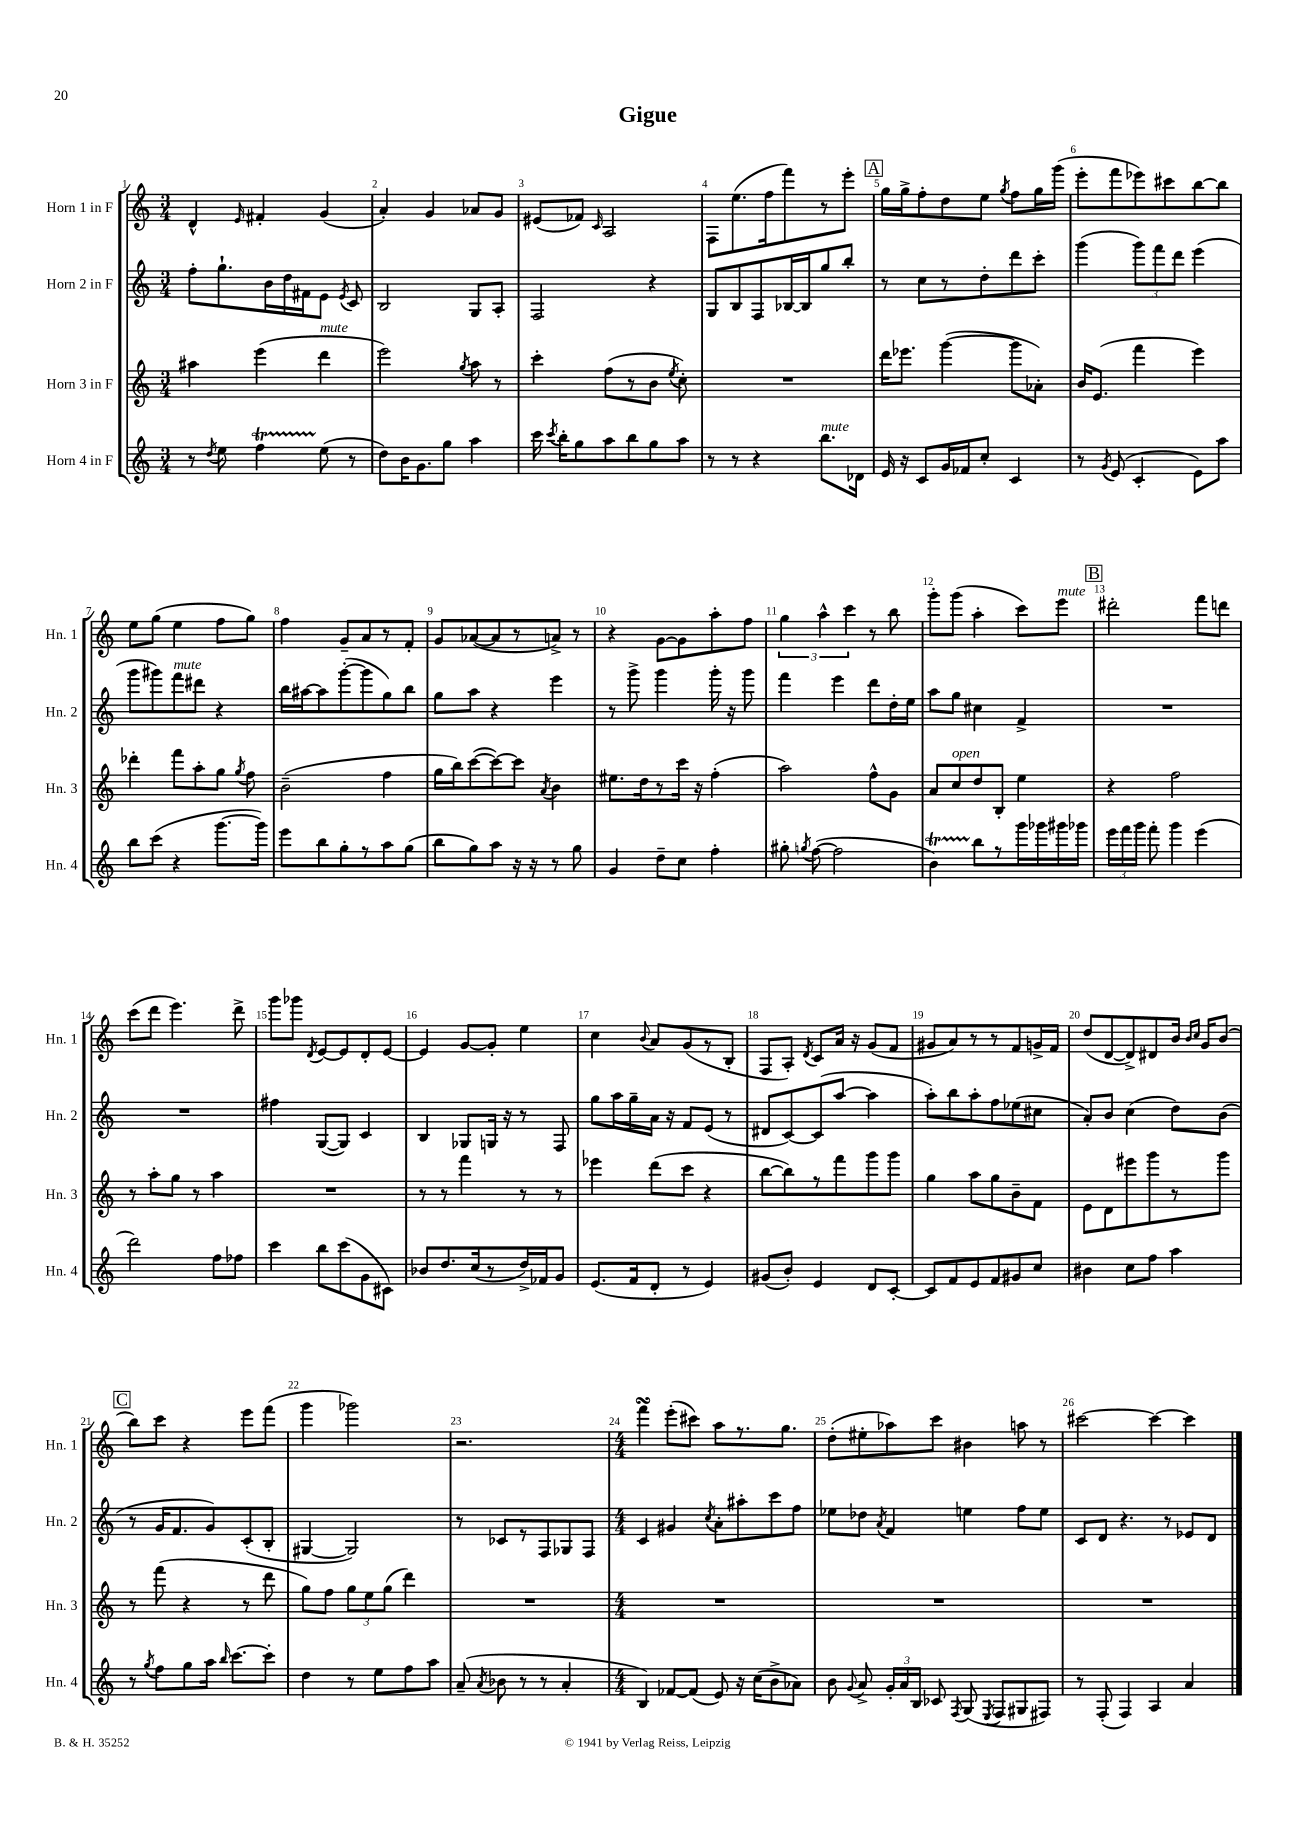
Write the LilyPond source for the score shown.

\header { title = "Gigue" }
<<
\new StaffGroup <<
\new Staff = "s0" \with { instrumentName = "Horn 1 in F" shortInstrumentName = "Hn. 1" } {
    \clef treble \key c \major \numericTimeSignature \time 3/4
    \autoBeamOff d'4-^ \grace { e'16 } fis'4-. g'4( |
    a'4-.) g'4 aes'8[ g'8] |
    eis'8[( fes'8]) \grace { c'16 } a2 |
    f8[ e''8.( f''16 f'''8) r8 e'''8]-. |
    \mark \markup { \box "A" } g''16[ g''16-> f''8-. d''8 e''8] \acciaccatura { g''8 } f''8[ g''16 g'''16]( |
    e'''8[-. f'''8 ees'''8) cis'''8 b''8~ b''8] |
    e''8[ g''8]( e''4 f''8[ g''8]) |
    f''4 g'8[-- a'8 r8 f'8]-. |
    g'8[ aes'8~( aes'8 r8 a'8]->) r8 |
    r4 g'8[~ g'8 a''8-. f''8] |
    \tuplet 3/2 { g''4 a''4-^ c'''4 } r8 b''8 |
    g'''8[-. g'''8]( a''4-. c'''8[) e'''8]^\markup { \italic "mute" } |
    \mark \markup { \box "B" } dis'''2-. f'''8[ d'''8] |
    c'''8[( d'''8] e'''4.) d'''8-> |
    g'''8[ ges'''8] \acciaccatura { d'8 } e'8[~ e'8 d'8-. e'8]~ |
    e'4 g'8[~ g'8]-. e''4 |
    c''4 \appoggiatura { b'8 } a'8[ g'8( r8 b8]-. |
    f8[ a8]-.) \acciaccatura { d'8 } c'8[ a'16] r16 g'8[( f'8] |
    gis'8[ a'8) r8 r8 f'8 g'16-> f'16] |
    d''8[( d'8~ d'8->) dis'8 b'16] \grace { b'16[ c''16] } g'16[ b'8]( |
    \mark \markup { \box "C" } b''8[) c'''8] r4 e'''8[ f'''8]( |
    g'''4 ges'''2) |
    r2. |
    \numericTimeSignature \time 4/4 f'''4\turn e'''8[-.( cis'''8]) a''8[ r8. g''8.] |
    d''8[-.( eis''8-. aes''8) c'''8] bis'4 a''8 r8 |
    cis'''2~ cis'''4~ cis'''4 \bar "|." |
}
\new Staff = "s1" \with { instrumentName = "Horn 2 in F" shortInstrumentName = "Hn. 2" } {
    \clef treble \key c \major \numericTimeSignature \time 3/4
    \autoBeamOff f''8[-. g''8.-! b'16 d''16 fis'16 e'8] \acciaccatura { e'8 } c'8 |
    b2 g8[ a8]-. |
    f2 r4 |
    g8[ b8 f8 bes16~ bes16 g''8 b''8]-. |
    \mark \markup { \box "A" } r8 c''8[ r8 d''8-. d'''8 c'''8]-. |
    g'''4( \tuplet 3/2 { g'''8[) f'''8 d'''8] } e'''4( |
    g'''8[ gis'''8) f'''8^\markup { \italic "mute" } dis'''8] r4 |
    b''16[ ais''16~ ais''8 g'''8~-.( g'''8 g''8) b''8] |
    g''8[ a''8] r4 e'''4 |
    r8 g'''8-> g'''4 g'''16-. r16 g'''8 |
    f'''4 e'''4 d'''8[ d''16-. e''16] |
    a''8[ g''8] cis''4 f'4-> |
    \mark \markup { \box "B" } R2. |
    R2. |
    fis''4 g8[~( g8]) c'4 |
    b4 ges8[ g16] r16 r8 f8 |
    g''8[ a''16 g''16-- a'16] r16 f'8[ e'8]( r8 |
    dis'8[ c'8~) c'8( a''8]~ a''4 |
    a''8[-.) b''8 a''8-. f''8 ees''8( cis''8] |
    a'8[-.) b'8] c''4( d''8[) b'8]( |
    \mark \markup { \box "C" } r8 g'16[ f'8. g'8) c'8-.( b8]-. |
    gis4~ gis2) |
    r8 ces'8[ r8 f8 ges8 f8] |
    \numericTimeSignature \time 4/4 c'4 gis'4 \acciaccatura { c''8 } a'8[-. ais''8-. c'''8 f''8] |
    ees''8[ des''8] \acciaccatura { a'8 } f'4 e''4 f''8[ e''8] |
    c'8[ d'8] r4. r8 ees'8[ d'8] \bar "|." |
}
\new Staff = "s2" \with { instrumentName = "Horn 3 in F" shortInstrumentName = "Hn. 3" } {
    \clef treble \key c \major \numericTimeSignature \time 3/4
    \autoBeamOff ais''4 e'''4( d'''4^\markup { \italic "mute" } |
    e'''2) \acciaccatura { g''8 } a''8 r8 |
    c'''4-. f''8[( r8 b'8] \acciaccatura { e''8 } c''8-.) |
    R2. |
    \mark \markup { \box "A" } d'''16[ ees'''8.] g'''4~( g'''8[ aes'8]-.) |
    b'16[ e'8.]( f'''4 e'''4) |
    des'''4-. f'''8[ a''8-. g''8] \acciaccatura { g''8 } f''8 |
    b'2--( f''4 |
    g''16[ b''16) c'''8~( c'''8~) c'''8] \acciaccatura { a'8 } b'4 |
    eis''8.[ d''16 r8 c'''16] r16 f''4-.( |
    a''2) f''8[-^ g'8] |
    a'8[ c''8^\markup { \italic "open" } d''8 b8]-. e''4 |
    \mark \markup { \box "B" } r4 f''2 |
    r8 a''8[-. g''8] r8 a''4 |
    R2. |
    r8 r8 f'''4 r8 r8 |
    ees'''4 d'''8[( c'''8] r4 |
    b''8[~ b''8) r8 f'''8 g'''8 g'''8] |
    g''4 a''8[ g''8 b'8-- f'8] |
    e'8[ d'8 eis'''8 g'''8 r8 g'''8] |
    \mark \markup { \box "C" } r8 f'''8( r4 r8 d'''8 |
    g''8[) f''8] \tuplet 3/2 { g''8[ e''8 g''8]( } d'''4) |
    R2. |
    \numericTimeSignature \time 4/4 R1 |
    R1 |
    R1 \bar "|." |
}
\new Staff = "s3" \with { instrumentName = "Horn 4 in F" shortInstrumentName = "Hn. 4" } {
    \clef treble \key c \major \numericTimeSignature \time 3/4
    \autoBeamOff r8 \acciaccatura { d''8 } e''8 f''4\startTrillSpan e''8\stopTrillSpan( r8 |
    d''8[) b'16 g'8. g''8] a''4 |
    c'''16 \acciaccatura { c'''8 } b''16[-. g''8 a''8 b''8 g''8 a''8] |
    r8 r8 r4 b''8.[^\markup { \italic "mute" } des'16] |
    \mark \markup { \box "A" } e'16 r16 c'8[ g'16 fes'16 c''8]-. c'4 |
    r8 \acciaccatura { g'8 } e'8( c'4-. e'8[) a''8] |
    b''8[ c'''8]( r4 g'''8.[~ g'''16]) |
    e'''8[ b''8 g''8-. r8 a''8 g''8]( |
    b''8[ g''8) a''8] r16 r16 r8 g''8 |
    g'4 d''8[-- c''8] f''4-. |
    gis''8-. \acciaccatura { g''8 } f''8~( f''2 |
    b'4\startTrillSpan) b''8[\stopTrillSpan r8 g'''16 ges'''16 gis'''16 ges'''16] |
    \mark \markup { \box "B" } \tuplet 3/2 { e'''16[ f'''16 g'''16] } f'''8-. g'''4 e'''4( |
    d'''2) f''8[ fes''8] |
    c'''4 b''8[ c'''8( g'8 cis'8]) |
    bes'8[ d''8. c''16( r8 d''16->) fes'16 g'8] |
    e'8.[( f'16 d'8]-. r8 e'4) |
    gis'8[( b'8]-.) e'4 d'8[ c'8]~-. |
    c'8[ f'8 e'8 f'8 gis'8 c''8] |
    bis'4 c''8[ f''8] a''4 |
    \mark \markup { \box "C" } r8 \acciaccatura { g''8 } f''8[ g''8 a''16] \grace { b''16 } c'''8.[~ c'''8]-. |
    d''4 r8 e''8[ f''8 a''8] |
    a'8--( \acciaccatura { a'8 } bes'8 r8 r8 a'4-. |
    \numericTimeSignature \time 4/4 b4) fes'8[~ fes'8]( e'8) r16 c''16[( b'8-> aes'8]) |
    b'8 \appoggiatura { g'8 } a'8-> \tuplet 3/2 { g'16[-. a'16 b16] } ces'8 \acciaccatura { f8 } g8( \acciaccatura { e8 } f8[ gis8 fis8]) |
    r8 f8-.( f4) a4 a'4 \bar "|." |
}
>>
>>
\layout { \context { \Score \override BarNumber.break-visibility = ##(#f #t #t) barNumberVisibility = #all-bar-numbers-visible } }
